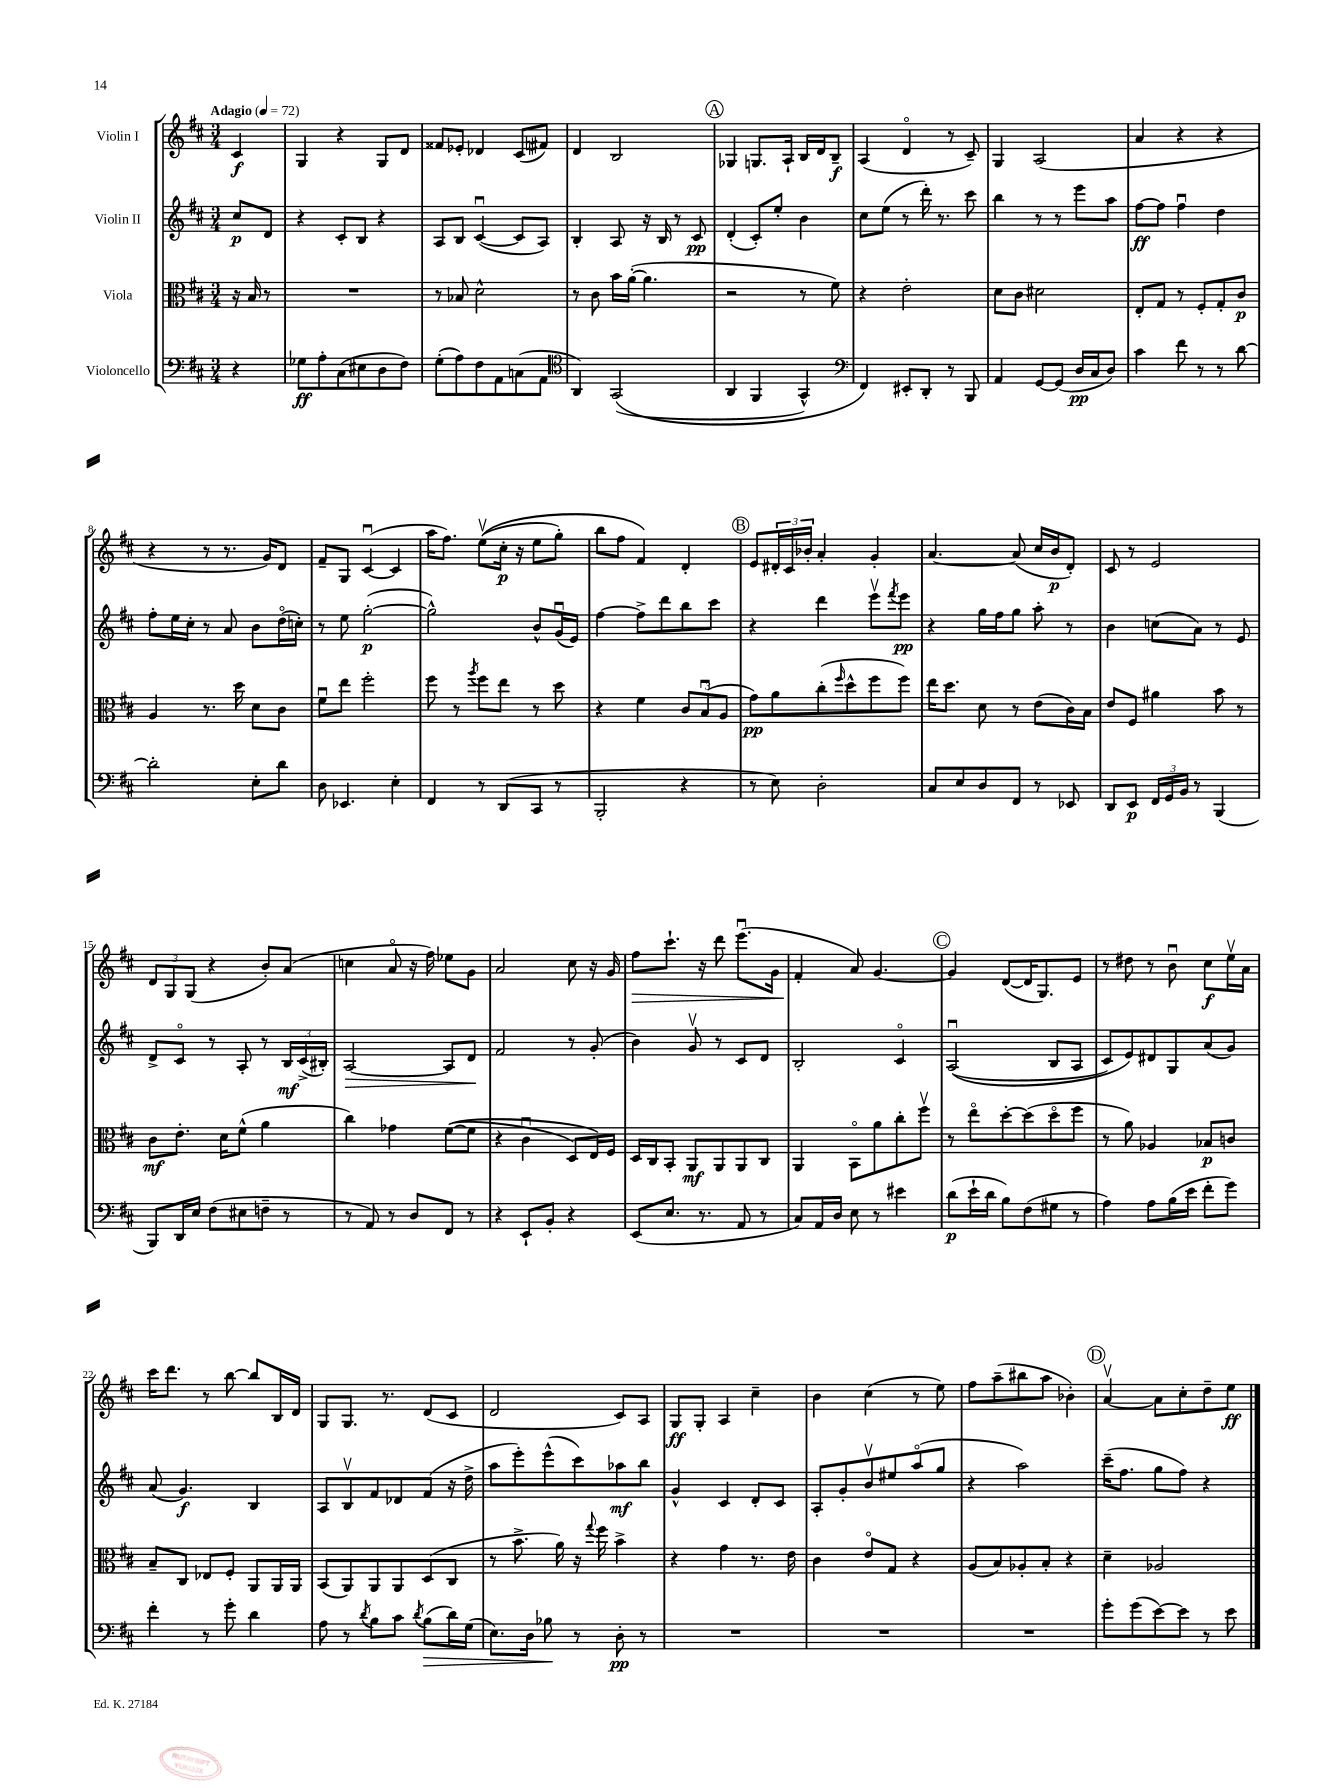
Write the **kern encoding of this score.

**kern	**kern	**kern	**kern
*staff4	*staff3	*staff2	*staff1
*clefF4	*clefC3	*clefG2	*clefG2
*k[f#c#]	*k[f#c#]	*k[f#c#]	*k[f#c#]
*M3/4	*M3/4	*M3/4	*M3/4
*MM72	*MM72	*MM72	*MM72
4r	16r	8cc#	4c#
.	16B	.	.
.	8r	8d	.
=	=	=	=
8G-	2.r	4r	4G
8A'	.	.	.
(8C#	.	8c#'	4r
8E#	.	8B	.
8D	.	4r	8G
8F#)	.	.	8d
=	=	=	=
(8G'	8r	8A	8f##
8A)	8B-	8B	8e-'
8F#	2d^^	([4c#u	4d-
8AA	.	.	.
(8C	.	8c#]	(8c#
8AA	.	8A)	8f#)
=	=	=	=
*clefC4	*	*	*
4AA)	8r	4B'	4d
.	8c#	.	.
&((2GG	16b	8A	2B
.	([16a'	.	.
.	4.a]	16r	.
.	.	16B	.
.	.	8r	.
.	.	8c#	.
=	=	=	=
4AA	2r	(4d'	4G-
4FF#	.	8c#')	8.G
.	.	8ee'	.
.	.	.	16A`
4GG^^)	8r	4b	16B
.	.	.	16d
.	8f#)	.	8B~
=	=	=	=
*clefF4	*	*	*
4FF#&)	4r	8cc#	(4A
.	.	(8ee	.
8EE#'	2e'	8r	4do
8DD'	.	16ddd')	.
.	.	8.r	.
8r	.	.	8r
8BBB	.	8ccc#	8c#~)
=	=	=	=
4AA	8d	4bb	4G
.	8c#	.	.
[8GG	2d#	8r	(2A
(8GG]	.	8r	.
16D	.	8eee	.
16C#	.	.	.
8D)	.	8aa	.
=	=	=	=
4c#	8E'	[8ff#	4a
.	8G	8ff#]	.
8f#	8r	4ff#u	4r
8r	8F#'	.	.
8r	8G'	4dd	4r
[8d	8c#	.	.
=	=	=	=
2d']	4A	8ff#'	4r
.	.	16ee	.
.	.	16cc#'	.
.	8.r	8r	8r
.	.	8a	8.r
.	16dd	.	.
8E'	8d	8b	.
.	.	.	16g)
8d	8c#	(16ddo	8d
.	.	16cc')	.
=	=	=	=
8D	8f#u	8r	8f#~
4.EE-	8ee	8ee	8G
.	2ff#'	([2gg'	([4c#u
4E'	.	.	4c#]
=	=	=	=
4FF#	8ff#	2gg^^])	16aa
.	.	.	8.ff#)
.	8r	.	.
.	8qaa	.	.
8r	8ff#	.	&((8eev
(8DD	8ee	.	16cc#'
.	.	.	16r
8CC#	8r	8b^^	8ee
8r	8dd	(16gu	8gg')
.	.	16e)	.
=	=	=	=
2BBB'	4r	[4ff#	8bb
.	.	.	8ff#
.	4f#	8ff#^]	4f#&)
.	.	8ddd	.
4r	12c#	8bb	4d'
.	(12Bu	.	.
.	.	8ccc#	.
.	12A	.	.
=	=	=	=
8r	8g)	4r	8e
8E)	8a	.	24d#'
.	.	.	24c#
.	.	.	24b-'
2D'	(8cc#'	4ddd	4a'
.	16qqff#	.	.
.	8dd^^	.	.
.	8ff#	8eeev	4g'
.	.	8qfff#	.
.	8ff#)	8eee	.
=	=	=	=
8C#	16ee	4r	[4.a
.	8.dd	.	.
8E	.	.	.
8D	8d	16gg	.
.	.	16ff#	.
8FF#	8r	8gg	(8a]
8r	(8e	8aa'	16cc#
.	.	.	16b
8EE-	16c#)	8r	8d')
.	16B	.	.
=	=	=	=
8DD	8e	4b	8c#
8EE	8F#	.	8r
24FF#	4a#	(8cc	2e
24GG	.	.	.
24BB	.	.	.
8r	.	8a)	.
(4BBB	8b	8r	.
.	8r	8e	.
=	=	=	=
8BBB)	8c#	8d^	12d
.	.	.	12G
16DD	8.e'	8c#o	.
.	.	.	(12G
16E	.	.	.
(8F#	.	8r	4r
.	16d	.	.
8E#	(8f#^^	8A'	.
8F~	4a	8r	8b')
8r	.	24B	(8a
.	.	(24c#^	.
.	.	24B#')	.
=	=	=	=
8r	4cc#)	[2A	4cc
8AA)	.	.	.
8r	4g-	.	8ao
8D	.	.	16r
.	.	.	16ff#)
8FF#	&(([8f#	8A]	8ee-
8r	8f#]	8d	8g
=	=	=	=
4r	4r	2f#	2a
8EE`	4c#u	.	.
8BB'	.	.	.
4r	8D)	8r	8cc#
.	16E&)	(8g'	16r
.	16F#	.	16g
=	=	=	=
(8EE	16D	4b)	8ff#
.	16C#	.	.
8.E	8BB'	.	8.ccc#`
.	8AA	8gv	.
8.r	.	.	16r
.	8AA	8r	8ddd
8AA	8AA	8c#	(8.eeeu
8r	8C#	8d	.
.	.	.	16g
=	=	=	=
8C#)	4AA	2B'	4f#'
16AA	.	.	.
16D	.	.	.
8E	8BBo	.	8a)
8r	8a	.	[4.g
4e#	8cc#'	4c#o	.
.	8ff#v	.	.
=	=	=	=
(8d	8r	&((2Au	4g]
16e`	8eeo	.	.
16d	.	.	.
8B)	[8dd'	.	([8d
(8F#	(8dd]	.	16d]
.	.	.	8.G)
8G#	8ddo	8B	.
8r	8ff#	8A	8e
=	=	=	=
4A)	8r	8c#)	8r
.	8a)	8e&)	8dd#
8A	4A-	8d#	8r
(16B	.	8G	8bu
16e	.	.	.
8f#'	8B-	(8a	8cc#
8g)	8c	8g)	16eev
.	.	.	16a
=	=	=	=
4f#'	8B~	(8a	16ccc#
.	.	.	8.ddd
.	8C#	4.g)	.
8r	8E-	.	8r
8g'	8F#'	.	[8bb
4d	8AA	4B	8bb]
.	16AA	.	16B
.	16AA	.	16d
=	=	=	=
8A	(8BB	8A	8G
8r	8AA)	8Bv	8.G
8qd	.	.	.
8B	8AA	8f#	.
.	.	.	8.r
8c#	8AA	8d-	.
8qd	.	.	.
(8B	(8D	(8f#	(8d
16d)	8C#	16r	8c#
(16G	.	16dd^	.
=	=	=	=
8.E)	8r	8aa	2d
.	8.b^	8eee')	.
16D	.	.	.
8B-	.	(8eee^^	.
.	16a)	.	.
8r	16r	8ccc#)	.
.	8qqgg	.	.
.	16ff#	.	.
8D'	4b^	8aa-	8c#)
8r	.	8bb	8A
=	=	=	=
2.r	4r	4g^^	8G
.	.	.	8G'
.	4g	4c#	4A
.	8.r	8d'	4cc#~
.	.	8c#	.
.	16e	.	.
=	=	=	=
2.r	4c#	8A'	4b
.	.	8g'	.
.	8eo	8bv	(4cc#
.	8G	8ee#	.
.	4r	(8aao	8r
.	.	8gg	8ee)
=	=	=	=
2.r	(8A	4r	8ff#
.	8B)	.	(8aa~
.	8A-'	2aa)	8bb#
.	8B'	.	8aa
.	4r	.	4b-')
=	=	=	=
8g'	4d~	(16ccc#~	[4av
.	.	8.ff#	.
(8g	.	.	.
[8e)	2A-	8gg	8a]
8e]	.	8ff#)	8cc#'
8r	.	4r	8dd~
8e	.	.	8ee
==	==	==	==
*-	*-	*-	*-
